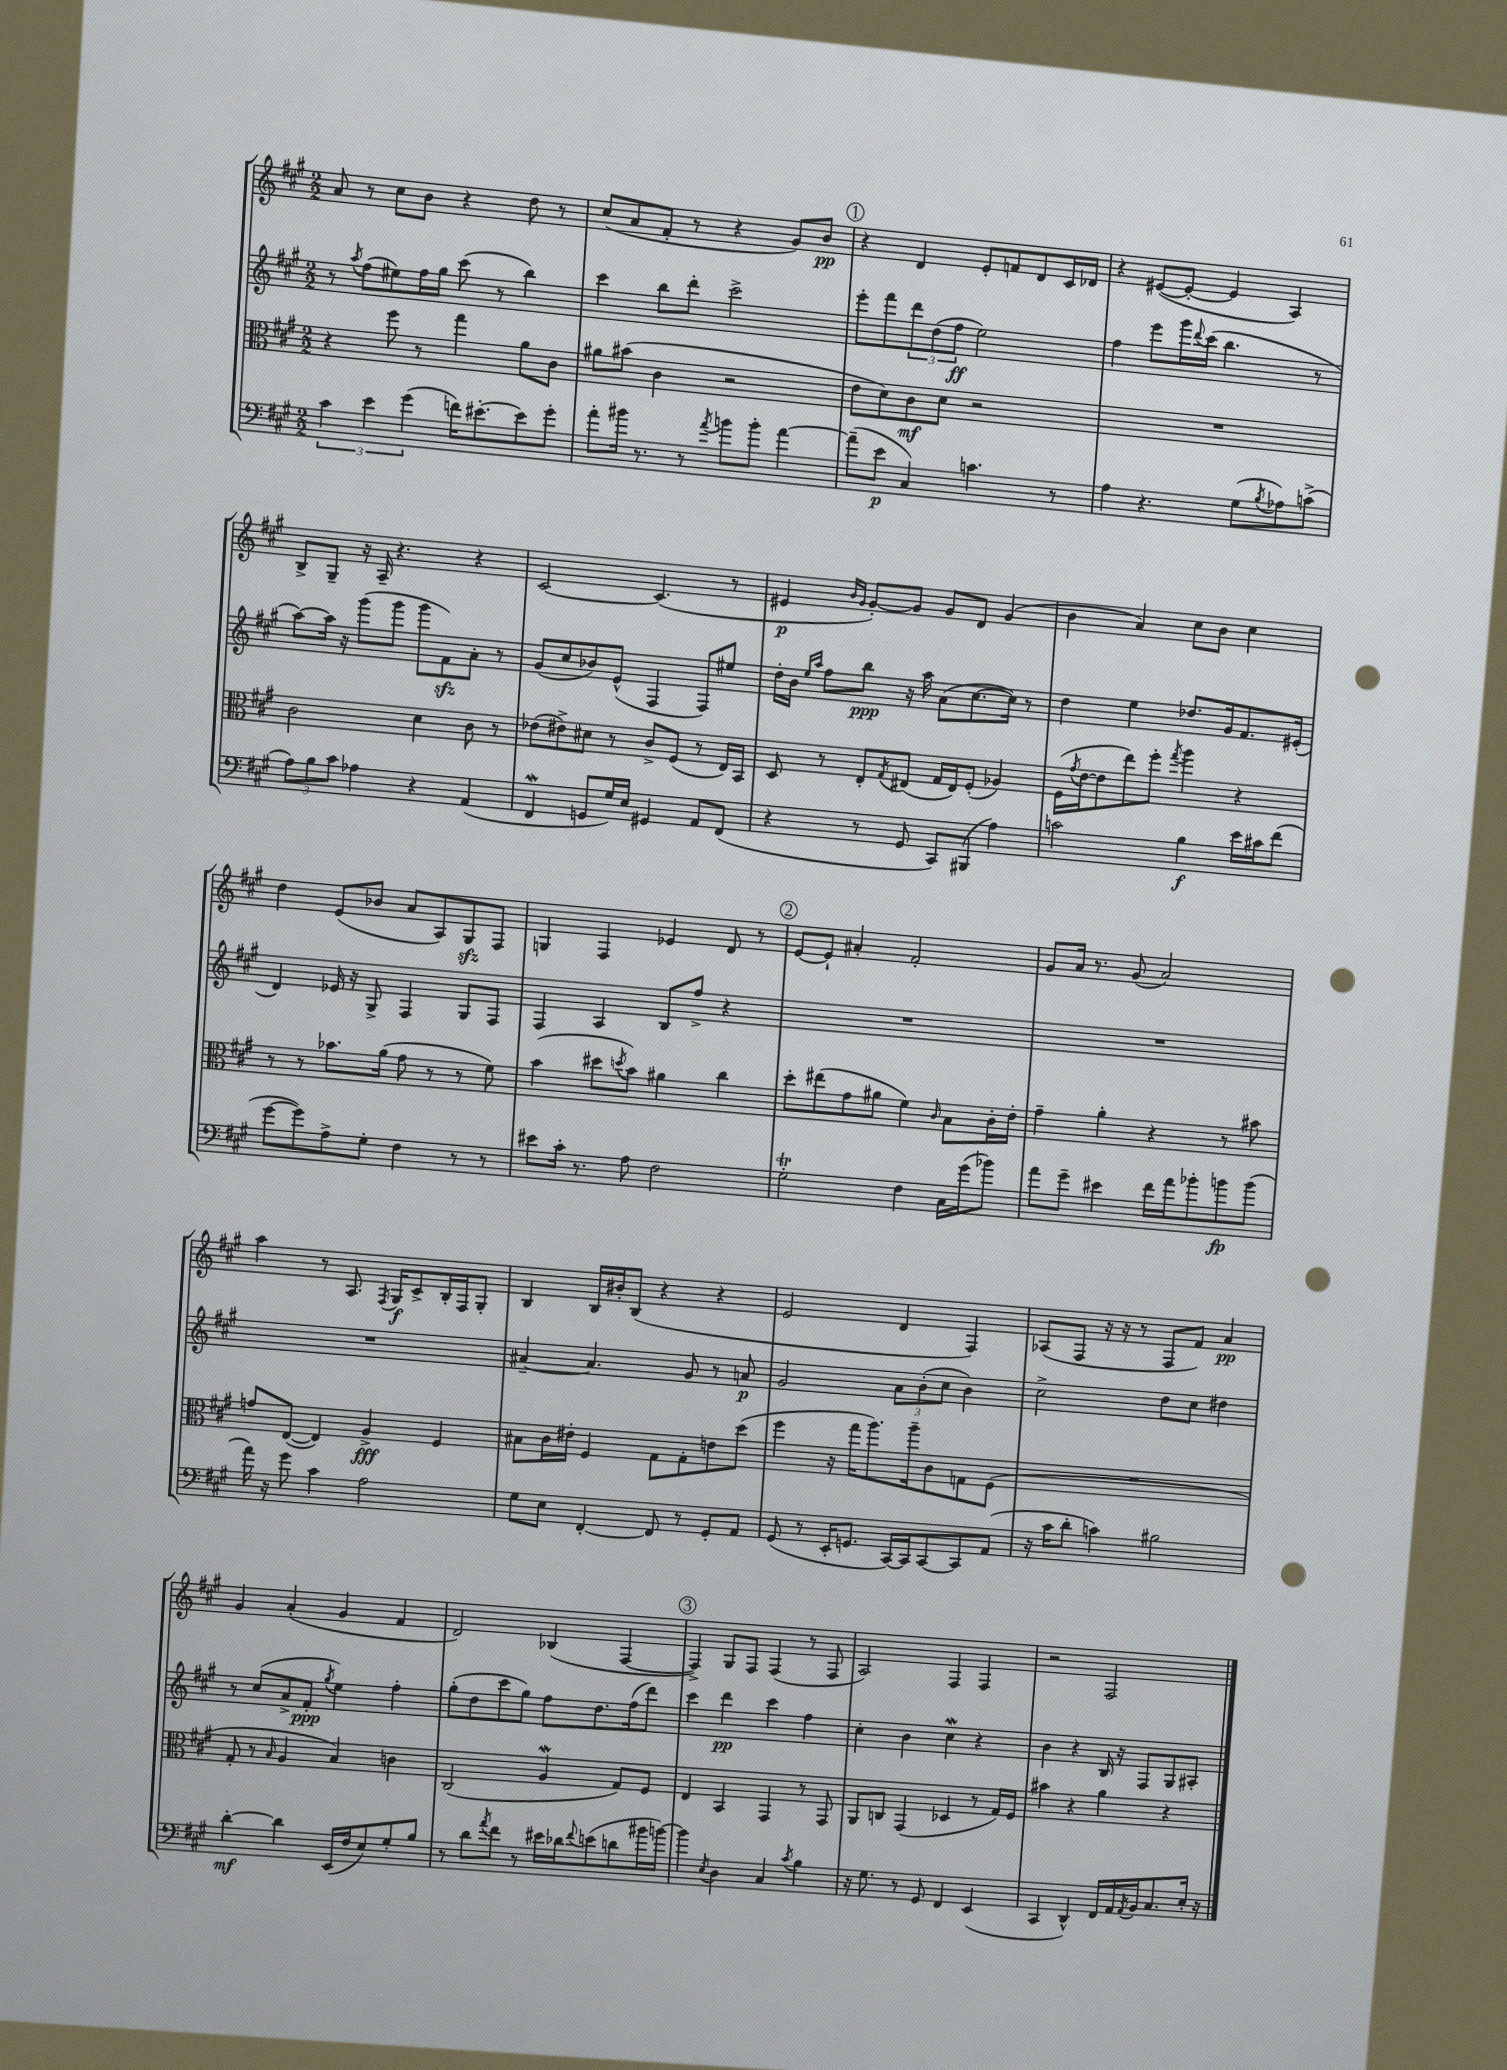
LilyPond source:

<<
\new StaffGroup <<
\new Staff = "s0" {
    \clef treble \key a \major \numericTimeSignature \time 2/2
    a'8 r8 cis''8 b'8 r4 d''8 r8 |
    cis''8( a'8 fis'8-. r8 r4 gis'8) b'8\pp |
    \mark \markup { \circle "1" } r4 d'4 e'8-. f'8 d'8 cis'16 des'16 |
    r4 eis'8~( eis'8~-. eis'4 a4) |
    b8-> gis8-- r16 a16-- r4. r4 |
    cis'2~ cis'4.( r8 |
    eis'4\p \grace { b'16 gis'16 } gis'8~-.) gis'8 gis'8 d'8 gis'4( |
    b'4 a'4) cis''8 b'8 cis''4 |
    d''4 e'8( bes'8 a'8 a8) gis8\sfz fis8 |
    g4 fis4 ees'4 d'8 r8 |
    \mark \markup { \circle "2" } e'8~ e'8-! ais'4-. fis'2-. |
    gis'8 a'16 r8. gis'8( a'2) |
    a''4 r8 a8. \acciaccatura { fis8 } gis16\f cis'8-> b16-. fis16 gis8-. |
    b4 b16 bis'16-. b8( r4 r4 |
    e'2 d'4 fis4) |
    aes8( fis8 r16 r16 r8 fis8 fis'8) a'4\pp |
    gis'4 a'4-.( gis'4 fis'4 |
    d'2) bes4( fis4~ |
    \mark \markup { \circle "3" } fis4->) gis8 fis8 fis4( r8 fis8 |
    a2) fis4 fis4 |
    r2 fis2 \bar "|." |
}
\new Staff = "s1" {
    \clef treble \key a \major \numericTimeSignature \time 2/2
    r8 \acciaccatura { a''8 } fis''8( eis''8) fis''16 gis''16 cis'''8( r8 b''4) |
    cis'''4 b''8 d'''8-. cis'''2-> |
    \mark \markup { \circle "1" } e'''8-. fis'''8 \tuplet 3/2 { d'''8 d''8( fis''8\ff } e''2) |
    fis''4 e'''8 gis'''16 \appoggiatura { d'''8 } cis'''16( b''4. r8 |
    a''8~) a''16 r16 gis'''8( gis'''8 gis'''8 fis'8\sfz) a'8-. r8 |
    gis'8( cis''8 bes'8) e'8-^( fis4 fis8) eis''8 |
    d''16-. b'16 \grace { e''16 a''16 } fis''8 b''8\ppp r16 a''16 a'8( cis''8.~ cis''16) r8 |
    d''4 e''4 des''8. gis'16 fis'8. eis'16-.( |
    d'4) ees'16 r16 gis8-> fis4 gis8 fis8 |
    fis4 a4 b8 fis''8-> r4 |
    \mark \markup { \circle "2" } R1 |
    R1 |
    R1 |
    ais'4~-- ais'4. gis'8 r8 a'8\p |
    gis'2 \tuplet 3/2 { a'8 b'8-.( cis''8 } b'4) |
    cis''2-> d''8 cis''8 dis''4 |
    r8 cis''8( a'8-> fis'8-.\ppp \acciaccatura { gis''8 } e''4) fis''4-. |
    gis''8-.( d''8 cis'''8 gis''8) fis''8 d''8. fis''16( d'''8) |
    \mark \markup { \circle "3" } cis'''4 d'''4\pp cis'''4 fis''4 |
    cis''4-. b'4 cis''4\mordent r4 |
    b'4 r4 b16 r16 fis8 gis8 ais8-. \bar "|." |
}
\new Staff = "s2" {
    \clef alto \key a \major \numericTimeSignature \time 2/2
    r4 fis''8 r8 gis''4 a'8 cis'8 |
    ais'8 bis'8( cis'4 r2 |
    \mark \markup { \circle "1" } e'8 d'8) cis'8\mf d'8 r2 |
    R1 |
    cis'2 d'4 cis'8 r8 |
    ees'8( eis'8->) dis'8 r8 cis'8-> fis8( r8 e16) b,16 |
    d8 r8 e8-. \acciaccatura { gis8 } eis8( gis16 eis16) fis8-.( aes4) |
    fis16( \acciaccatura { gis'8 } e'16~ e'8 e''8) fis''8-. \acciaccatura { gis''8 } a''4 r4 |
    r8 r8 bes'8. a'16( gis'8 r8 r8 fis'8) |
    b'4( dis''8 \acciaccatura { d''8 } b'8) ais'4 cis''4 |
    \mark \markup { \circle "2" } d''8-. eis''8( gis'8 ais'8 fis'4) \grace { cis'16 } b8 cis'16-. e'16-. |
    gis'4-- a'4-. r4 r8 bis'8 |
    g'8 e8~( e4) a4->\fff fis4 |
    bis8 cis'16 eis'16-. fis4 gis8 gis8-. e'8 d''8( |
    fis''4 r16 gis''16 a''8.) a''16-- cis'8 g8 fis8( |
    R1 |
    gis8-. r8 \grace { b16 } a4 b4) c'4 |
    cis2( a4\mordent gis8) fis8 |
    \mark \markup { \circle "3" } e4 b,4 gis,4 r8 gis,8 |
    a,8 c8 gis,4( des4 r8 gis16) fis16 |
    bis'4 r4 a'4 r4 \bar "|." |
}
\new Staff = "s3" {
    \clef bass \key a \major \numericTimeSignature \time 2/2
    \tuplet 3/2 { cis'4 e'4 gis'4( } f'16) eis'8.~-. eis'8 gis'8-. |
    a'8-. bis'16 r8. r8 \acciaccatura { a'8 } b'8 b'8-. a'4~ |
    \mark \markup { \circle "1" } a'8--( e'8\p cis4) c'4. r8 |
    a4 r4. gis8( \acciaccatura { b8 } aes8) c'8->( |
    \tuplet 3/2 { a8) b8 cis'8 } aes4 r4 a,4( |
    fis,4\mordent g,8 gis16) e16 gis,4 a,8 fis,8( |
    r4 r8 gis,8 cis,8) bis,,8( a4) |
    c'2 b4\f e'16 cis'16 fis'8( |
    gis'8~ gis'8) a8-> gis8-. fis4 r8 r8 |
    eis'8 cis'16-. r8. a8 fis2 |
    \mark \markup { \circle "2" } gis2-.\trill fis4 cis16 gis'16( bes'8) |
    a'8 gis'8-- eis'4 fis'16 a'16 bes'8-. b'8\fp b'8( |
    a'16) r16 gis'8 cis'4 a2 |
    gis8 e8 fis,4~-. fis,8 r8 gis,8-. a,8 |
    gis,8( r8 e,16-. g,8. cis,16~) cis,16 cis,8~ cis,8 a,8( |
    r16 cis'16 d'8-. c'4) bis2 |
    d'4~-.\mf d'4 e,16( fis16 e8) gis8-. b8 |
    r8 d'8 \acciaccatura { a'8 } fis'8 r8 eis'16 des'16 \appoggiatura { fis'8 } e'8( d'8 bis'16 b'16~) |
    \mark \markup { \circle "3" } b'4 \acciaccatura { e8 } d4 cis4 \acciaccatura { cis'8 } b4 |
    r16 gis8. r8 gis,8 fis,4 e,4( |
    cis,4 d,4-^) fis,16 a,16 \acciaccatura { a,8 } b,16 cis8. e16-. r16 \bar "|." |
}
>>
>>
\layout { \context { \Score \remove "Bar_number_engraver" } }
